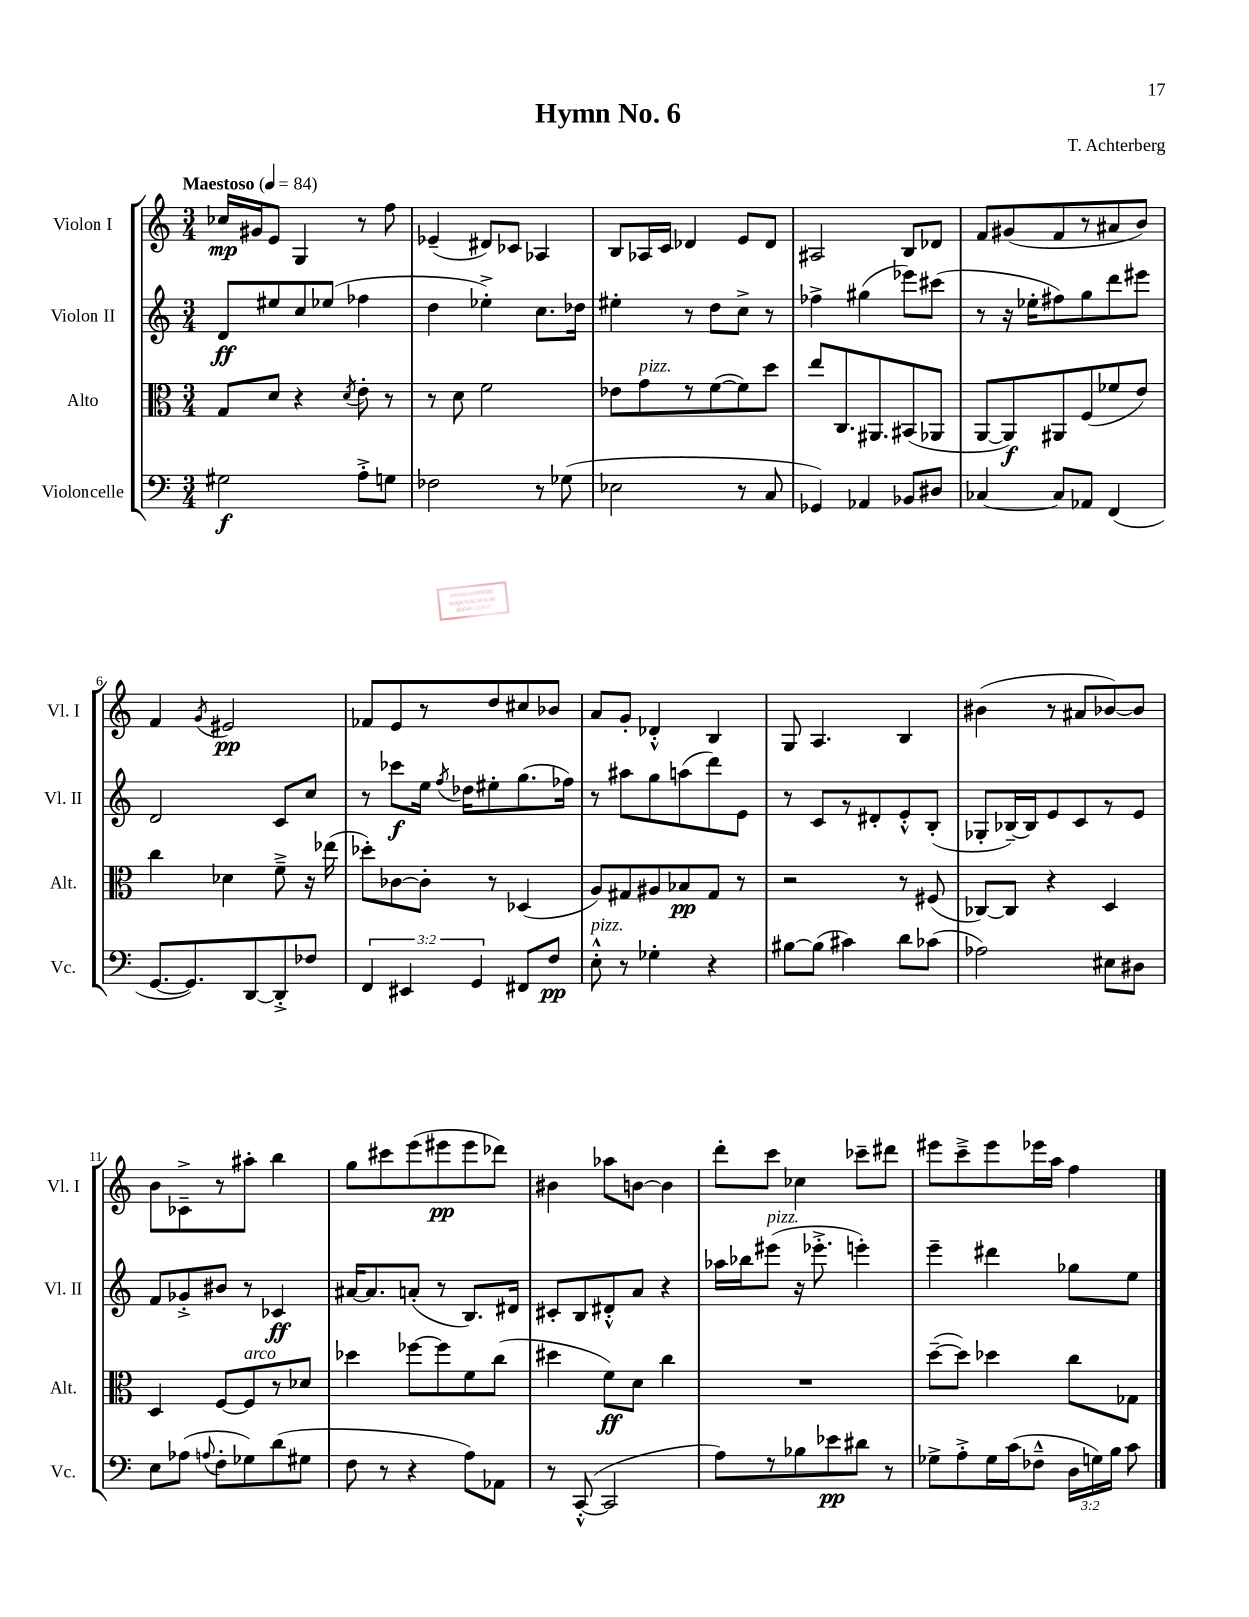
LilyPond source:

\header { title = "Hymn No. 6" composer = "T. Achterberg" }
<<
\new StaffGroup <<
\new Staff = "s0" \with { instrumentName = "Violon I" shortInstrumentName = "Vl. I" } {
    \clef treble \key c \major \numericTimeSignature \time 3/4 \tempo "Maestoso" 4 = 84
    \autoBeamOff ces''16[\mp gis'16 e'8] g4 r8 f''8 |
    ees'4--( dis'8[) ces'8] aes4 |
    b8[ aes16 c'16] des'4 e'8[ des'8] |
    ais2 b8[ des'8] |
    f'8[ gis'8( f'8 r8 ais'8 b'8]) |
    f'4 \acciaccatura { g'8 } eis'2\pp |
    fes'8[ e'8 r8 d''8 cis''8 bes'8] |
    a'8[ g'8]-. des'4-.-^ b4 |
    g8 a4. b4 |
    bis'4( r8 ais'8[ bes'8~) bes'8] |
    b'8[ ces'8---> r8 ais''8]-. b''4 |
    g''8[ cis'''8 e'''8( eis'''8\pp eis'''8 des'''8]) |
    bis'4 aes''8[ b'8]~ b'4 |
    d'''8[-. c'''8] ces''4 ces'''8[-- dis'''8] |
    eis'''8[ c'''8---> eis'''8 ees'''16 a''16] f''4 \bar "|." |
}
\new Staff = "s1" \with { instrumentName = "Violon II" shortInstrumentName = "Vl. II" } {
    \clef treble \key c \major \numericTimeSignature \time 3/4
    \autoBeamOff d'8[\ff eis''8 c''8 ees''8]( fes''4 |
    d''4 ees''4-.->) c''8.[ des''16] |
    eis''4-. r8 d''8[ c''8]-> r8 |
    fes''4-> gis''4( ees'''8[) cis'''8]( |
    r8 r16 ees''16[-. fis''8) g''8 d'''8 eis'''8] |
    d'2 c'8[ c''8] |
    r8 ces'''8[\f e''16] \acciaccatura { f''8 } des''16[ eis''8-. g''8.( fes''16]) |
    r8 ais''8[ g''8 a''8( d'''8) e'8] |
    r8 c'8[ r8 dis'8-. e'8-.-^ b8]-.( |
    ges8[-. bes16~--) bes16 e'8 c'8 r8 e'8] |
    f'8[ ges'8-.-> bis'8] r8 ces'4\ff |
    ais'16[~ ais'8. a'8]-.( r8 b8.[) dis'16] |
    cis'8[-. b8 dis'8-.-^ a'8] r4 |
    aes''16[ bes''16 eis'''8]^\markup { \italic "pizz." }( r16 ees'''8.-.-> e'''4-.) |
    e'''4-- dis'''4 ges''8[ e''8] \bar "|." |
}
\new Staff = "s2" \with { instrumentName = "Alto" shortInstrumentName = "Alt." } {
    \clef alto \key c \major \numericTimeSignature \time 3/4
    \autoBeamOff g8[ d'8] r4 \acciaccatura { d'8 } e'8-. r8 |
    r8 d'8 f'2 |
    ees'8[ g'8^\markup { \italic "pizz." } r8 f'8~( f'8) d''8] |
    e''8[ c8. ais,8. bis,8( aes,8] |
    a,8[~ a,8\f) ais,8 f8( fes'8 e'8]) |
    c''4 des'4 f'8---> r16 ees''16( |
    des''8[-.) ces'8~ ces'8]-. r8 des4( |
    a8[) gis8 ais8 bes8\pp gis8] r8 |
    r2 r8 fis8( |
    ces8[~) ces8] r4 d4 |
    d4 f8[~ f8^\markup { \italic "arco" } r8 des'8] |
    des''4 fes''8[~ fes''8 f'8 c''8]( |
    dis''4 f'8[\ff) d'8] c''4 |
    R2. |
    d''8[~--( d''8]) des''4 c''8[ ges8] \bar "|." |
}
\new Staff = "s3" \with { instrumentName = "Violoncelle" shortInstrumentName = "Vc." } {
    \clef bass \key c \major \numericTimeSignature \time 3/4 \override Staff.TupletNumber.text = #tuplet-number::calc-fraction-text
    \autoBeamOff gis2\f a8[-.-> g8] |
    fes2 r8 ges8( |
    ees2 r8 c8 |
    ges,4) aes,4 bes,8[ dis8] |
    ces4~ ces8[ aes,8] f,4( |
    g,8.[~ g,8.) d,8~ d,8-.-> fes8] |
    \tuplet 3/2 { f,4 eis,4 g,4 } fis,8[ f8]\pp |
    e8-.-^^\markup { \italic "pizz." } r8 ges4-. r4 |
    bis8[~ bis8]( cis'4) d'8[ ces'8]( |
    aes2) eis8[ dis8] |
    e8[ aes8]( \appoggiatura { a8 } f8[-. ges8) d'8( gis8] |
    f8 r8 r4 a8[) aes,8] |
    r8 c,8~-.-^( c,2 |
    a8[) r8 bes8 ees'8\pp dis'8] r8 |
    ges8[-> a8-.-> ges16 c'16( fes8]---^ \tuplet 3/2 { d16[ g16) b16] } c'8 \bar "|." |
}
>>
>>
